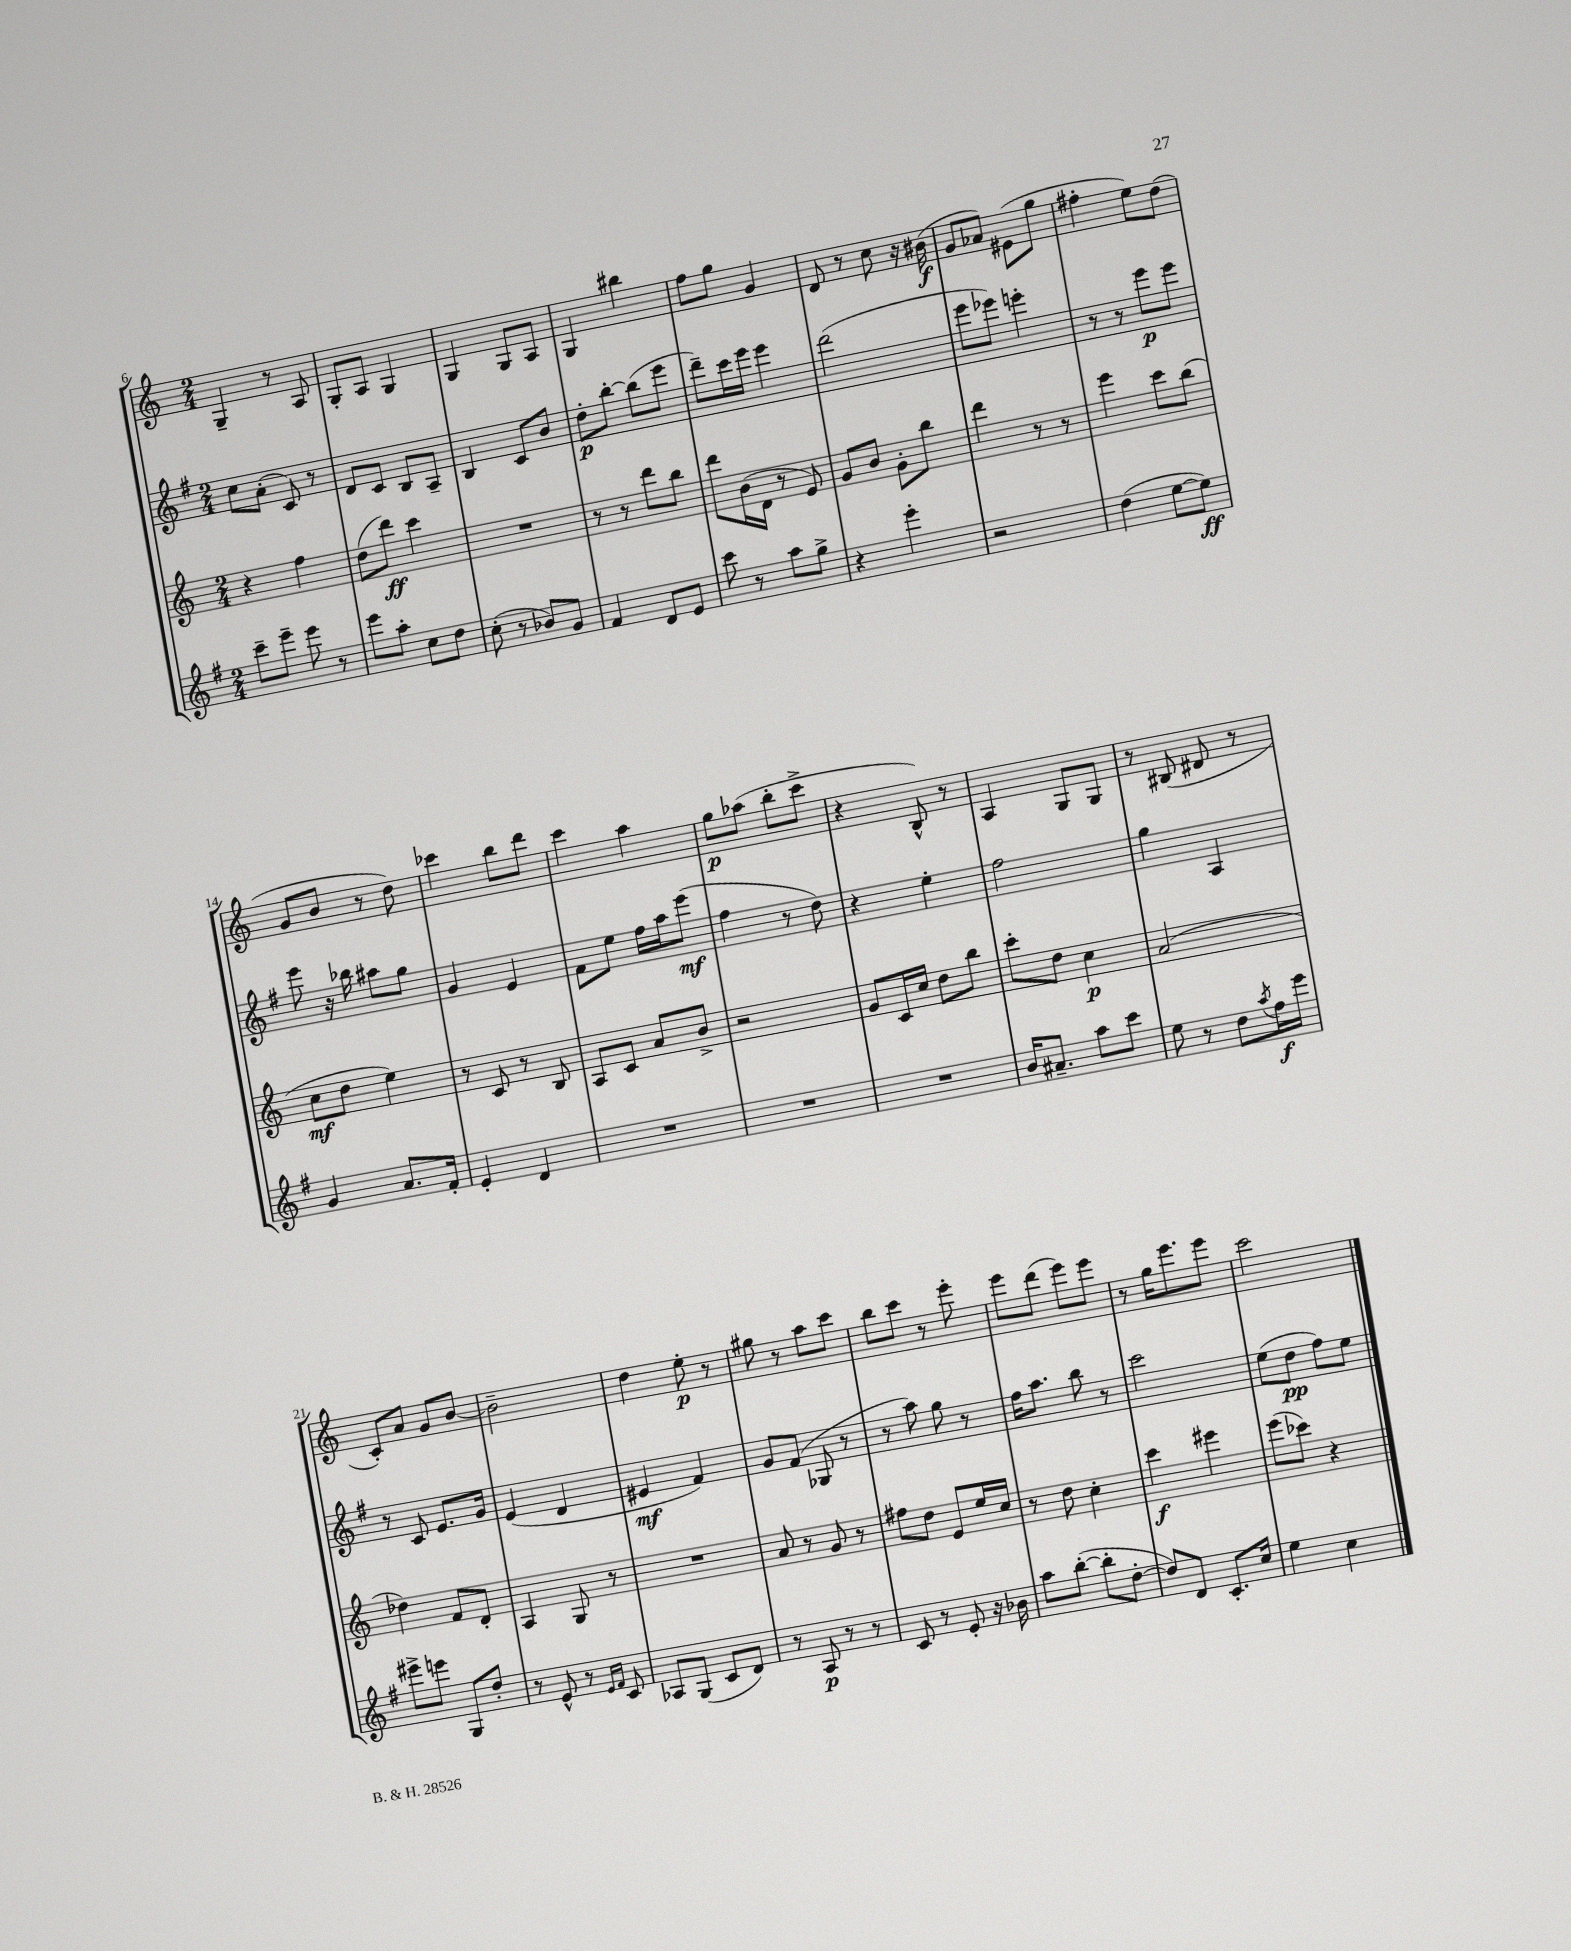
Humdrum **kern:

**kern	**kern	**kern	**kern
*staff4	*staff3	*staff2	*staff1
*clefG2	*clefG2	*clefG2	*clefG2
*k[f#]	*k[]	*k[f#]	*k[]
*M2/4	*M2/4	*M2/4	*M2/4
8ccc~	4r	8cc	4G~
8eee~	.	(8a'	.
8eee	4ff	8c)	8r
8r	.	8r	8A
=	=	=	=
8eee	(8dd	8d	8G'
8aa'	8ddd)	8c	8A
8cc	4ccc	8B	4G
8dd	.	8A~	.
=	=	=	=
(8cc'	2r	4B	4G
8r	.	.	.
8b-)	.	8c	8G
8g	.	8b	8A
=	=	=	=
4f#	8r	8dd'	4G
.	8r	[8bb'	.
8d	8ddd	(8bb]	4bb#
8e	8bb	8eee	.
=	=	=	=
8ccc	8ddd	8ddd~)	8ff
8r	(16b	16ccc	8gg
.	16d	16eee	.
8aa	8r	4eee	4g
8gg^	8e)	.	.
=	=	=	=
4r	8g	(2ddd	8d
.	8b	.	8r
4eee'	8g'	.	8cc
.	8bb	.	16r
.	.	.	(16b#
=	=	=	=
2r	4ddd	8eee	8g
.	.	8eee-)	8a-)
.	8r	4eee'	(8e#
.	8r	.	8gg
=	=	=	=
(4dd	4eee	8r	4ff#'
.	.	8r	.
[8ee	8ccc	8eee	8ee)
8ee])	(8bb	8eee	(8dd
=	=	=	=
4g	8cc	8eee	8g
.	8dd	16r	8b
.	.	16bb-	.
8.a	4ee)	8aa#	8r
.	.	8gg	8dd)
16f#'	.	.	.
=	=	=	=
4e'	8r	4g	4ccc-
.	8c	.	.
4d	8r	4e	8bb
.	8B	.	8ddd
=	=	=	=
2r	8A	8f#	4ccc
.	8c	8ee	.
.	8a	16ff#	4aa
.	.	16aa	.
.	8b^	(8eee	.
=	=	=	=
2r	2r	4ff#	8gg
.	.	.	(8aa-
.	.	8r	8bb'
.	.	8dd)	8ccc^
=	=	=	=
2r	8g	4r	4r
.	16c	.	.
.	16cc	.	.
.	8dd	4ee'	8B^^)
.	8bb	.	8r
=	=	=	=
16b	8ccc'	2ff#	4A
8.a#~	.	.	.
.	8dd	.	.
8aa	4cc	.	8G
8ccc	.	.	8G
=	=	=	=
8ee	(2a	4gg	8r
8r	.	.	(8B#
8dd	.	4A	8d#
8qaa	.	.	.
16ff#	.	.	8r
16eee	.	.	.
=	=	=	=
8eee#^	4dd-)	8r	8c')
8eee	.	8c	8a
8G	8f	8.e	8g
8dd'	8d'	.	[8b
.	.	16g	.
=	=	=	=
8r	4A	(4e	2b~]
8e^^	.	.	.
8r	8G	4d	.
16qqe	.	.	.
16qqf#	.	.	.
8c	8r	.	.
=	=	=	=
8A-	2r	4e#	4dd
(8G	.	.	.
8c	.	4f#)	8ee'
8d)	.	.	8r
=	=	=	=
8r	8a	8g	8gg#
8A	8r	(8f#	8r
8r	8g	8G-	8aa
8r	8r	8r	8ccc
=	=	=	=
8c	8ff#	8r	8bb
8r	8dd	8aa)	8ccc
8e'	8e	8gg	8r
16r	16ee	8r	8eee'
16b-	16cc	.	.
=	=	=	=
8aa	8r	16ff#	8eee
.	.	8.aa	.
([8bb'	8dd	.	(8ddd
8bb']	4cc'	8bb	8eee)
[8dd'	.	8r	8eee
=	=	=	=
8dd])	4ccc	2ccc	8r
8d	.	.	16gg
.	.	.	8.eee
8.c'	4eee#	.	.
.	.	.	8eee
16cc	.	.	.
=	=	=	=
4ee	(8eee	(8ee	2ccc
.	8ccc-)	8dd	.
4cc	4r	8ff#)	.
.	.	8ee	.
==	==	==	==
*-	*-	*-	*-
